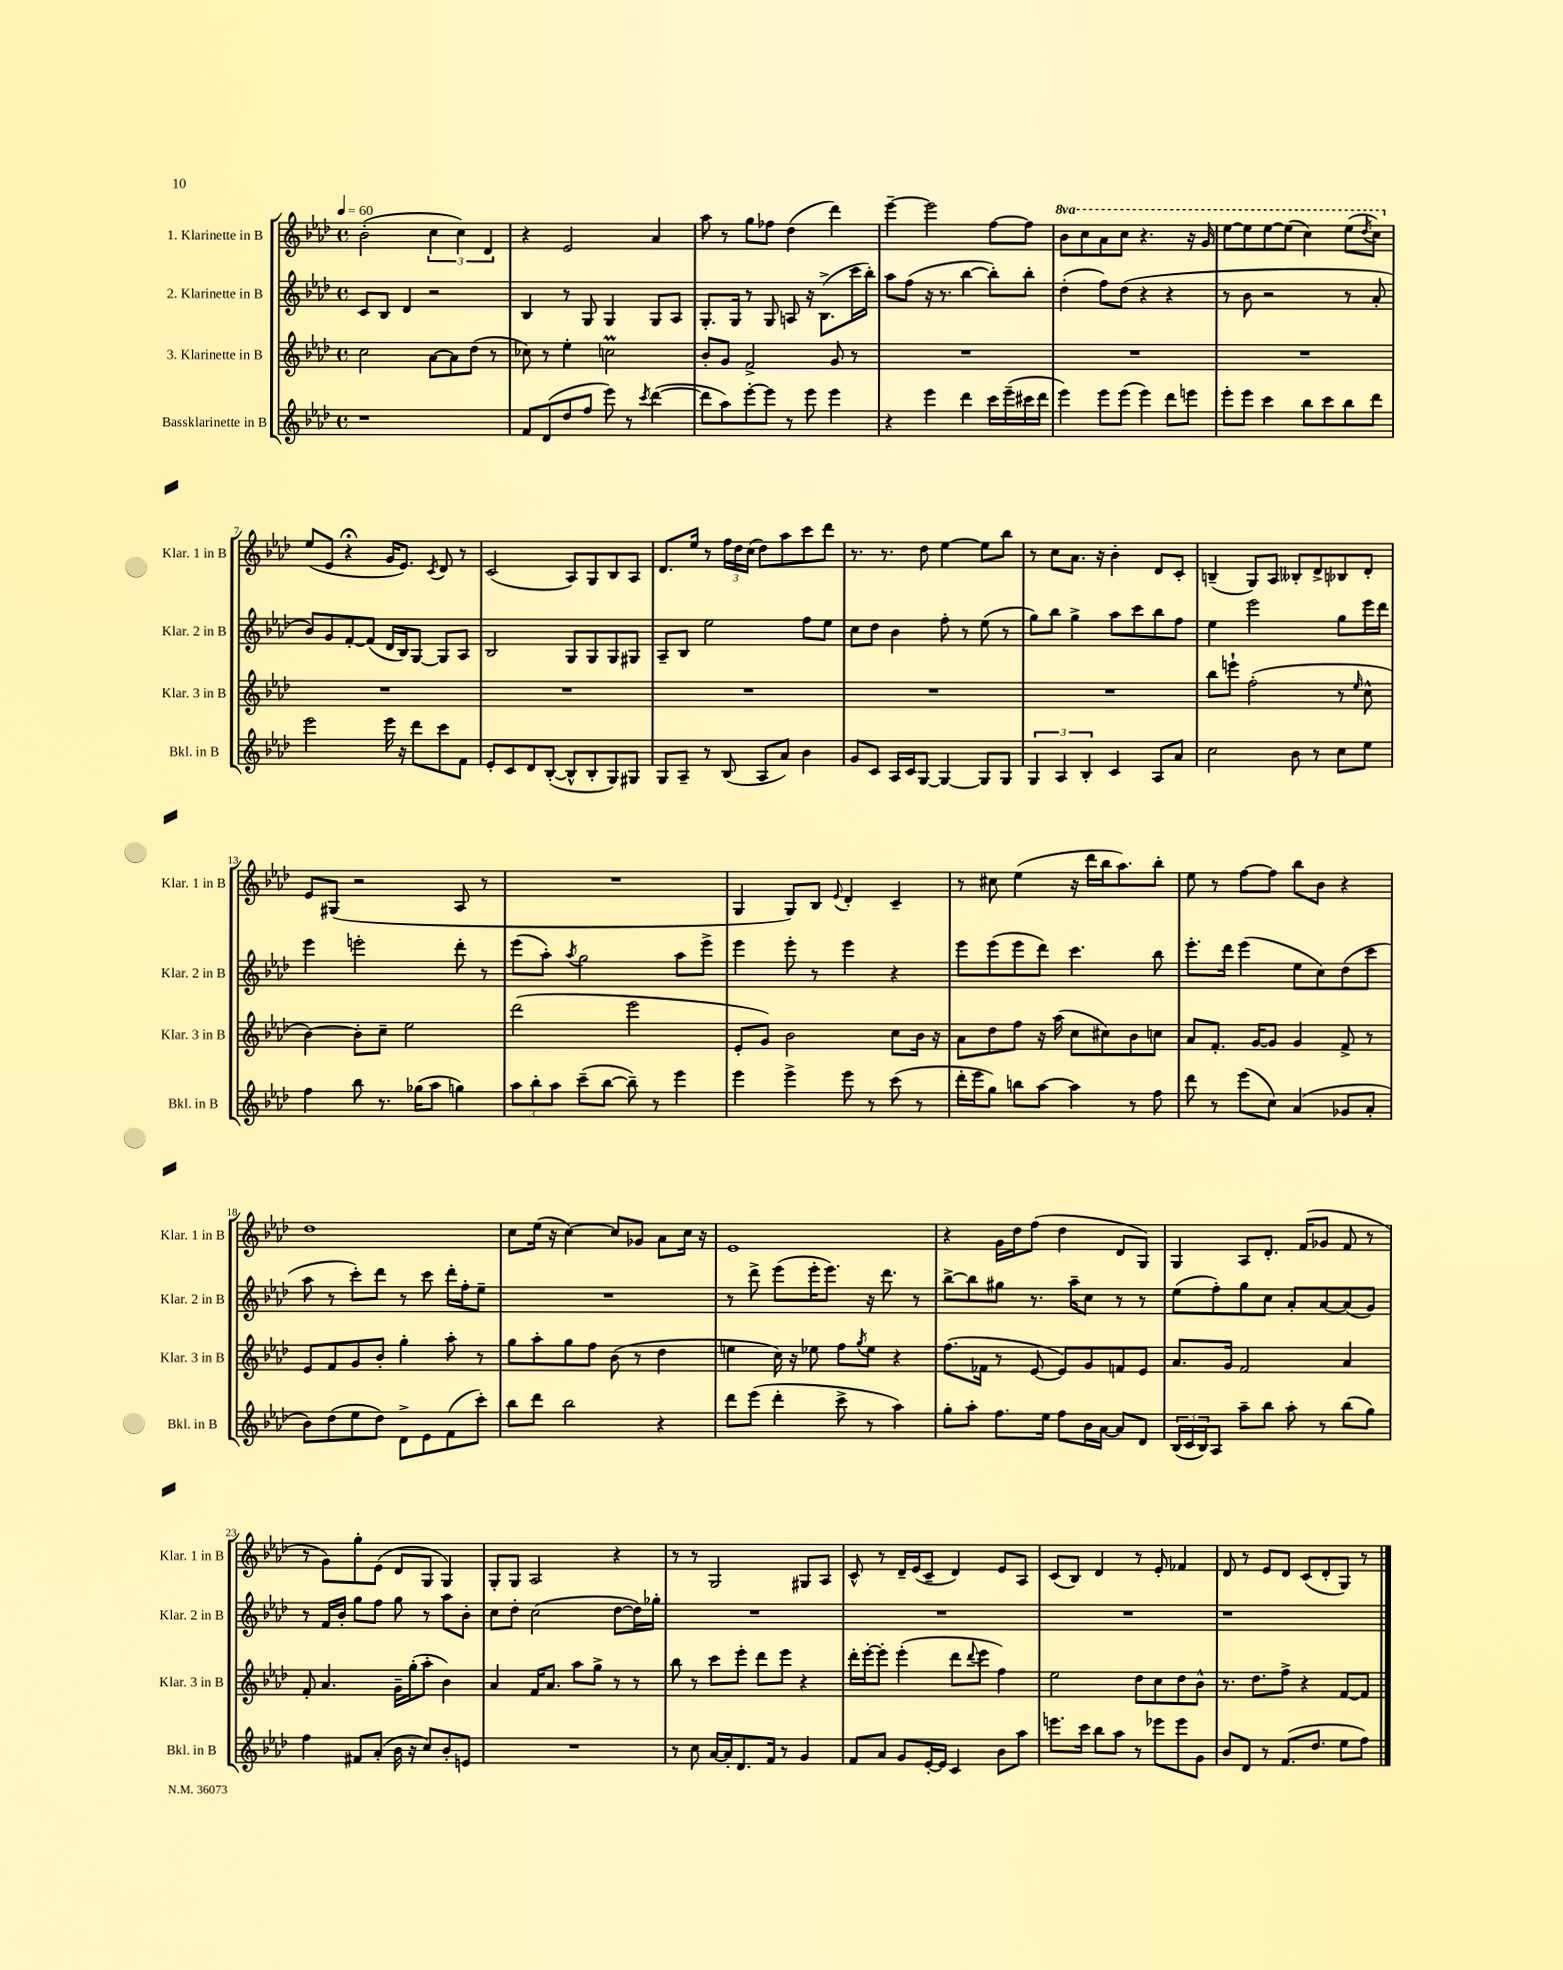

**kern	**kern	**kern	**kern
*part4	*part3	*part2	*part1
*staff4	*staff3	*staff2	*staff1
*I"Bassklarinette in B	*I"3. Klarinette in B	*I"2. Klarinette in B	*I"1. Klarinette in B
*I'Bkl. in B	*I'Klar. 3 in B	*I'Klar. 2 in B	*I'Klar. 1 in B
*clefG2	*clefG2	*clefG2	*clefG2
*k[b-e-a-d-]	*k[b-e-a-d-]	*k[b-e-a-d-]	*k[b-e-a-d-]
*M4/4	*M4/4	*M4/4	*M4/4
*met(c)	*met(c)	*met(c)	*met(c)
*MM60	*MM60	*MM60	*MM60
=1	=1	=1	=1
1r	2cc\	8c/L	(2b-'\
.	.	8B-/J	.
.	.	4d-/	.
.	[8a-\L	2r	6cc\
.	8a-\]	.	.
.	.	.	6cc\)
.	(8dd-\J	.	.
.	.	.	6d-/
.	8r	.	.
=2	=2	=2	=2
8f/L	8cc-X\)	4B-/	4r
(8d-/	8r	.	.
8dd-/	4ee-'\	8r	2e-/
8ff/J	.	8G/	.
8eee-\)	2ccnm\	4G/	.
8r	.	.	.
8qccc/	.	.	.
([4ddd-\	.	8G/L	4a-/
.	.	8A-/J	.
=3	=3	=3	=3
8ddd-\L]	8b-'/L	8.G'/L	8aa-\
8aa-\)	8g/J	.	8r
.	.	16G/Jk	.
[8eee-'\	2f^/	8r	8gg\L
8eee-\J]	.	8G/	8ff-X\J
8r	.	8An/	(4dd-\
8eee-\	.	16r	.
.	.	(8.B-^\L	.
4eee-\	8g/	.	4ddd-\)
.	8r	16ccc\L	.
.	.	16bb-'\JJ)	.
=4	=4	=4	=4
4r	1r	8aa-\L	[4eee-~\
.	.	(8ff\J	.
4eee-\	.	16r	2eee-\]
.	.	8.r	.
4ddd-\	.	[4bb-\	.
16ccc\LL	.	8bb-'\L])	[8ff\L
(16eee-~\	.	.	.
16ccc#X\	.	8bb-'\J	8ff\J]
16ddd-\JJ	.	.	.
=5	=5	=5	=5
*	*	*	*8va
4eee-\)	1r	(4dd-'\	8bb-\L
.	.	.	8ccc\
8eee-\L	.	8ff\L)	8aa-\
(8eee-\J	.	(8dd-\J	8ccc\J
4eee-\)	.	4r	4.r
8ddd-\L	.	4r	.
8eeen\J	.	.	16r
.	.	.	16gg/
=6	=6	=6	=6
8eee-'\L	1r	8r	[8eee-\L
8eee-\J	.	8b-\	8eee-\]
4ccc\	.	2r	[8eee-\
.	.	.	(8eee-\J]
8bb-\L	.	.	4ccc\)
8ccc\	.	.	.
8bb-\	.	8r	(8eee-\L
.	.	.	8qddd-/
8ddd-\J	.	8a-'/	8ccc\J)
!!LO:LB:g=z
=7	=7	=7	=7
*	*	*	*X8va
2eee-\	1r	8b-/L)	(8ee-/L
.	.	8g/	8e-/J
.	.	[8f'/	4r;<
.	.	(8f/J]	.
16eee-\	.	16d-/LL	16g/KL
16r	.	16B-/J)	8.e-/J)
8ddd-\L	.	[8G/J	.
.	.	.	8qc/
8ccc\	.	8G/L]	8d-/
8f\J	.	8A-/J	8r
=8	=8	=8	=8
8e-'/L	1r	2B-/	(2c/
8c/	.	.	.
8d-/	.	.	.
([8B-'/J	.	.	.
8B-^^/L]	.	8G/L	8A-/L)
8B-'/	.	8G/	8G/
8G/)	.	8G/	8B-/
8G#X/J	.	8G#X/J	8A-/J
=9	=9	=9	=9
8G/L	1r	8A-~/L	8.d-/L
8A-~/J	.	8B-/J	.
.	.	.	16ee-/Jk
8r	.	2ee-\	8r
(8B-/	.	.	24ff\LL
.	.	.	24dd-\
.	.	.	(24cc\JJ
8A-/L	.	.	8dd-\L)
8a-/J)	.	.	8aa-\
4b-\	.	8ff\L	8ccc\
.	.	8ee-\J	8ddd-\J
=10	=10	=10	=10
8g/L	1r	8cc\L	8.r
8c/J	.	8dd-\J	.
.	.	.	8.r
16A-/LL	.	4b-\	.
16c/J	.	.	.
[8G/J	.	.	8dd-\
4G/_	.	8ff'\	[4ee-\
.	.	8r	.
8G/L]	.	(8ee-\	8ee-\L]
8G/J	.	8r	8bb-\J
=11	=11	=11	=11
6G/	1r	8gg\L)	8r
.	.	8bb-\J	8cc\L
6A-/	.	.	.
.	.	4gg^\	8.a-\J
6B-'/	.	.	.
.	.	.	16r
4c/	.	8aa-\L	4b-'\
.	.	8ccc\	.
8A-/L	.	8bb-\	8d-/L
8a-/J	.	8ff\J	8c'/J
=12	=12	=12	=12
2cc\	8bb-\L	4ee-\	(4Bn~/
.	8eeen`\J	.	.
.	(2ff'\	2eee-\	8G/L)
.	.	.	8A-/J
8b-\	.	.	8B--X'/L
8r	.	.	8d-^/
8cc\L	8r	8gg\L	8B-X/
.	16qqee-/	.	.
8ee-\J	8cc^^\	16eee-\L	8d-'/J
.	.	16ddd-\JJ	.
!!LO:LB:g=z
=13	=13	=13	=13
4ff\	[4b-\)	4eee-\	8e-/L
.	.	.	(8G#X/J
8bb-\	8b-'\L]	2eeen'\	2r
8.r	8cc~\J	.	.
.	2ee-\	.	.
(16gg-X\KL	.	.	.
8aa-\J	.	.	.
4ggn\)	.	8ddd-'\	8A-/
.	.	8r	8r
=14	=14	=14	=14
12aa-\L	(2ddd-\	(8eee-\L	1r
12bb-'\	.	.	.
.	.	8aa-'\J)	.
12aa-\J	.	.	.
.	.	8qaa-/	.
(8ccc~\L	.	2gg\	.
[8bb-\J	.	.	.
8bb-~\])	2eee-\	.	.
8r	.	.	.
4eee-\	.	8aa-\L	.
.	.	8eee-^\J	.
=15	=15	=15	=15
4eee-\	8e-'/L	4eee-\	4G/
.	8g/J)	.	.
4eee-^\	2b-\	8eee-'\	8G/L)
.	.	8r	8B-/J
.	.	.	8qqe-/
8eee-\	.	4eee-\	4d-'/
8r	.	.	.
(8ccc\	8cc\L	4r	4c~/
8r	16b-\Jk	.	.
.	16r	.	.
=16	=16	=16	=16
16ddd-'\LL	8a-\L	8eee-\L	8r
16eee-\J	.	.	.
8gg\J)	8dd-\	(8eee-\	8cc#X\
8bbn\L	8ff\J	8eee-\	(4ee-\
[8aa-\J	16r	8ddd-\J)	.
.	(16aa-\	.	.
4aa-\]	8cc\L	4.ccc\	16r
.	.	.	16ddd-\LL
.	8cc#X\)	.	16bb-\J
.	.	.	8.aa-\)
8r	8b-\	.	.
8ff\	8ccn\J	8bb-\	8bb-'\J
=17	=17	=17	=17
8ddd-\	8a-/L	8.eee-'\L	8ee-\
8r	8.f'/J	.	8r
.	.	16ddd-\Jk	.
(8eee-\L	.	(4eee-\	[8ff\L
.	[16g/KL	.	.
8cc\J)	8g/J]	.	8ff\J]
(4a-/	4g/	8ee-\L	8bb-\L
.	.	8cc\)	8b-\J
8g-X/L	8f^/	(8dd-\	4r
8a-'/J	8r	8ccc\J	.
!!LO:LB:g=z
=18	=18	=18	=18
8b-\L)	8e-/L	8aa-\	1dd-
(8dd-\	8f/	8r	.
8ee-\	8g/	8ccc'\L)	.
8dd-\J)	8b-'/J	8ddd-\J	.
8d-^\L	4gg'\	8r	.
8e-\	.	8ccc\	.
(8f\	8aa-'\	16ddd-'\LL	.
.	.	16ff'\J	.
8ccc'\J)	8r	8ee-~\J	.
=19	=19	=19	=19
8bb-\L	8gg\L	1r	8cc\L
8ddd-\J	8aa-'\	.	(16ee-\Jk
.	.	.	16r
2bb-\	8gg\	.	[4cc\)
.	8ff\J	.	.
.	(8b-\	.	8cc/L]
.	8r	.	8g-X/J
4r	4dd-\	.	8a-\L
.	.	.	16cc\Jk
.	.	.	16r
=20	=20	=20	=20
8ddd-\L	4een\	8r	1e-
(8eee-\J	.	8ddd-^\	.
4ddd-'\	16cc\)	(8eee-\L	.
.	16r	.	.
.	8ee-X\	16eee-'\K	.
.	.	8.eee-\J)	.
8ccc^\	8ff\L	.	.
.	8qgg/	.	.
8r	8ee-\J	16r	.
.	.	8.ddd-\	.
4aa-\)	4r	.	.
.	.	8r	.
=21	=21	=21	=21
8gg'\L	(8.ff\L	[8bb-^\L	4r
8aa-'\J	.	8bb-\]	.
.	16f-X\Jk	.	.
8.ff\L	8r	8gg#X\J	16g\LL
.	.	.	16dd-\J
.	[8e-/	8.r	(8ff\J
16ee-\Jk	.	.	.
8ff\L	8e-/L])	.	4dd-\
.	.	16aa-~\KL	.
16b-\L	8g/	8cc\J	.
[16a-\JJ	.	.	.
8a-/L]	8fn/	8r	8d-/L
8d-/J	8e-/J	8r	8G/J)
=22	=22	=22	=22
(24B-/LL	8.a-/L	(8ee-\L	4G/
24c/	.	.	.
24B-/J)	.	.	.
8A-/J	.	8ff'\)	.
.	16g/Jk	.	.
8aa-~\L	2f/	8gg\	8A-/L
8bb-\J	.	8cc\J	8.d-'/J
8aa-'\	.	8a-'/L	.
.	.	.	(16f/KL
8r	.	[8a-/	8g-X/J
(8bb-\L	4a-/	(8a-/]	8f/
8gg\J)	.	8g/J)	8r
!!LO:LB:g=z
=23	=23	=23	=23
4ff\	8f'/	8r	8r
.	4.a-/	16f/LL	8g\L)
.	.	16b-'/JJ	.
8f#X/L	.	8gg\L	8gg'\
(8a-'/J	.	8ff\J	(8e-\J
16b-\	16g~\LL	8gg\	8d-/L
16r	(16gg'\J	.	.
8cc/L)	8aa-'\J	8r	8G/J
8b-'/	4b-\)	8aa-\L	4G/)
8en/J	.	8b-'\J	.
=24	=24	=24	=24
1r	4a-/	8cc\L	8G'/L
.	.	8dd-'\J	8G/J
.	16f/KL	(2cc\	2A-/
.	8.a-/J	.	.
.	8aa-\L	.	.
.	8gg^\J	.	.
.	8r	[8dd-\L	4r
.	8r	16dd-\L])	.
.	.	16gg-X'\JJ	.
=25	=25	=25	=25
8r	8bb-\	1r	8r
8cc\	8r	.	8r
[16a-/LL	8ccc\L	.	2G/
16a-'/J]	.	.	.
8.d-/	8eee-'\J	.	.
.	8ddd-\L	.	.
16f/Jk	.	.	.
8r	8eee-\J	.	.
4g/	4r	.	8G#X/L
.	.	.	8A-/J
=26	=26	=26	=26
8f/L	16ddd-'\LL	1r	8c^^/
.	[16eee-'\J	.	.
8a-/J	8eee-'\J]	.	8r
8g/L	(4eee-'\	.	16d-~/LL
.	.	.	(16e-/J
[16e-'/L	.	.	8c~/J
16e-/JJ]	.	.	.
4c/	8ddd-\L	.	4d-/)
.	8qqddd-/	.	.
.	8eee-\J	.	.
8b-\L	4ff\)	.	8e-/L
8aa-\J	.	.	8A-/J
=27	=27	=27	=27
8.eeen\L	2ee-\	1r	(8c/L
.	.	.	8B-/J)
16ccc\Jk	.	.	.
8bb-\L	.	.	4d-/
8aa-\J	.	.	.
8r	8dd-\L	.	8r
8eee-X\L	8cc\	.	8e-'/
8eee-\	8dd-\	.	4f-X/
8g\J	8b-^^\J	.	.
=28	=28	=28	=28
8b-/L	8.r	1r	8d-/
8d-/J	.	.	8r
.	8.dd-\L	.	.
8r	.	.	8e-/L
(8.f/L	8ff^\J	.	8d-/J
.	4r	.	(8c/L
8.dd-/J	.	.	.
.	.	.	8d-'/
8ee-\L	[8f/L	.	8G/J)
8ff\J)	8f/J]	.	8r
==	==	==	==
*-	*-	*-	*-
